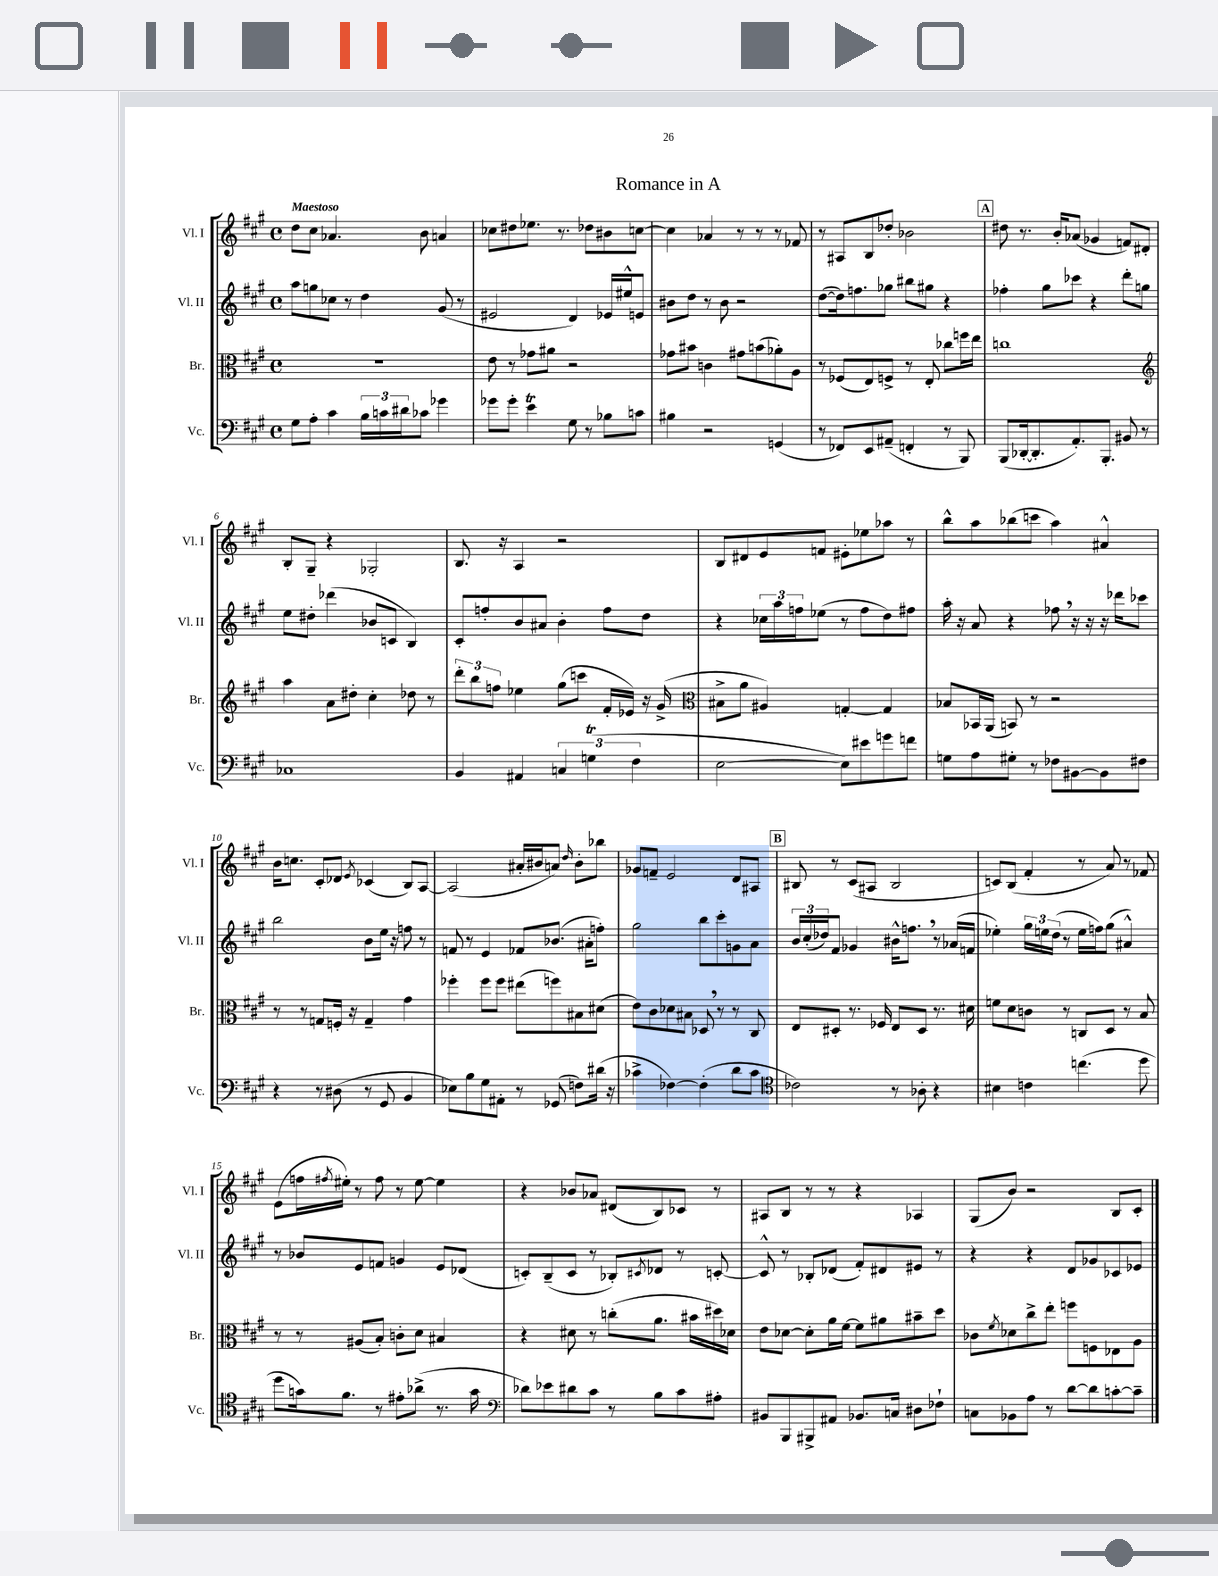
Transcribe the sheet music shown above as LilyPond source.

\header { title = "Romance in A" }
<<
\new StaffGroup <<
\new Staff = "s0" \with { instrumentName = "Vl. I" shortInstrumentName = "Vl. I" } {
    \clef treble \key a \major \defaultTimeSignature \time 4/4 \tempo "Maestoso"
    d''8 cis''8 aes'4. b'8 a'4 |
    ces''8 dis''8 ees''8. r8. des''8 bis'8 c''8~ |
    c''4 aes'4 r8 r8 r8 fes'8 |
    r8 ais8 b8 des''8-. bes'2 |
    \mark \markup { \box "A" } dis''8 r8. b'16-. aes'8( ges'4 f'8) dis'8-. |
    b8-. gis8-- r4 ges2-. |
    b8. r16 a4 r2 |
    b8 dis'8 e'8 f'8 eis'8-. ees''8 aes''8 r8 |
    b''8-^ a''8 bes''8( c'''8 a''4) ais'4-^ |
    b'16 c''8. cis'8-. des'8 \acciaccatura { e'8 } ces'4( b8) a8~ |
    a2( ais'16-. bis'16 a'8) \grace { d''16 } bis'8-. bes''8 |
    ges'8 f'8-- e'2 d'8 ais8 |
    \mark \markup { \box "B" } bis8 r8 cis'8( ais8 bis2 |
    c'8) b8( fis'4-. r8 a'8) r8 fes'8 |
    e'8( f''16 \acciaccatura { fis''8 } eis''16-.) r8 fis''8 r8 eis''8~ eis''4 |
    r4 bes'8 aes'8 dis'8( b8) ces'8 r8 |
    ais8 b8 r8 r8 r4 aes4 |
    gis8( b'8) r2 b8 cis'8-. \bar "|." |
}
\new Staff = "s1" \with { instrumentName = "Vl. II" shortInstrumentName = "Vl. II" } {
    \clef treble \key a \major \defaultTimeSignature \time 4/4
    a''8 g''8 ces''8 r8 d''4 gis'8( r8 |
    eis'2 d'4) ees'16 eis''16-^ e'8 |
    bis'8 d''8 r8 bis'8 r2 |
    d''8~( d''16) f''8. ges''8 bis''8 gis''8 r4 |
    \mark \markup { \box "A" } fes''4-. gis''8 ces'''8 r4 d'''8-. g''8 |
    e''8 dis''8-. des'''4( bes'8 c'8 b4) |
    cis'8-. f''8-. b'8 ais'8 b'4-. f''8 d''8 |
    r4 \tuplet 3/2 { ces''16 a''16 f''16 } ees''8( r8 f''8 d''8) fis''8 |
    a''16-. r16 a'8 r4 fes''8 \breathe r16 r16 r16 des'''16 ces'''8 |
    b''2 b'8 e''16 r16 f''8 r8 |
    f'8 r8 e'4 fes'8 bes'8.( ais'16-. f''8-.) |
    gis''2 b''8 cis'''8-. g'8 a'8 |
    \mark \markup { \box "B" } \tuplet 3/2 { b'16 cis''16-.( des''16) } fis'8 ges'4 bis'16-^ f''8. \breathe r8 aes'16( f'16 |
    ees''4-.) \tuplet 3/2 { gis''16 e''16 d''16( } r8 e''16 f''16) gis''8( ais'4-^) |
    r8 bes'8 e'8 f'8 g'4 e'8 des'8( |
    c'8-.) b8--( c'8 r8 bes8-.) \acciaccatura { cis'8 } des'8 r8 c'8~-. |
    c'8-^ r8 bes8-. des'8( fis'8-.) dis'8 eis'8 r8 |
    r4 r4 d'8 ges'8 ces'8 ees'8 \bar "|." |
}
\new Staff = "s2" \with { instrumentName = "Br." shortInstrumentName = "Br." } {
    \clef alto \key a \major \defaultTimeSignature \time 4/4
    r1 |
    e'8 r8 ges'8 ais'8 r2 |
    ges'8 bis'8 c'4 gis'8 b'8( aes'8-.) a8 |
    r8 fes8( e8) f8-> r8 e8-. ces''8 f''16 e''16 |
    \mark \markup { \box "A" } c''1 |
    \clef treble a''4 a'8 dis''8-. cis''4-. des''8 r8 |
    \tuplet 3/2 { d'''8-. b''8 f''8 } ees''4 gis''8( c'''8 fis'16-. ees'16) r16 gis'16->( |
    \clef alto bis8-> a'8 ais4) g4~-. g4 |
    bes8 bes,16 a,16( b,8) r8 r2 |
    r8 r8 g8 f16-. r16 g4-- gis'4 |
    fes''4-. fes''8 fes''8 eis''8( f''8) bis8 dis'8( |
    e'8) cis'8 des'8 bis8 des8 \breathe r8 r8 cis8 |
    \mark \markup { \box "B" } e8 dis8-. r8. fes16 e8 dis8 r8. dis'16 |
    f'8 d'8 c'8 r8 c8 d8 r8 b8 |
    r8 r8 ais8( b8-.) c'8-. d'8 bis4 |
    r4 dis'8 r8 c''8-.( a'8. bis'16 dis''16) des'16 |
    e'8 des'8~ des'8-. a'16 fis'16~ fis'8 ais'8 bis'8-- d''8 |
    ces'8 \acciaccatura { fis'8 } des'8 cis''8-> e''8-. f''8 f8 ees8 a8 \bar "|." |
}
\new Staff = "s3" \with { instrumentName = "Vc." shortInstrumentName = "Vc." } {
    \clef bass \key a \major \defaultTimeSignature \time 4/4
    gis8 a8-. cis'4 \tuplet 3/2 { b16 c'16 dis'16 } ces'8 ges'4 |
    ges'8 ges'8-. e'4\trill gis8 r8 bes8 c'8 |
    bis4 r2 g,4( |
    r8 fes,8) e,8 ais,8--( f,4-. r8 b,,8) |
    \mark \markup { \box "A" } b,,8( des,16~-. des,8.-. a,8.-.) b,,8.-. bis,8 r8 |
    ces1 |
    b,4 ais,4 \tuplet 3/2 { c4 g4\trill( fis4 } |
    e2~ e8) eis'8 g'8 f'8 |
    g8 a8 gis8-. r8 fes8 bis,8~ bis,8 fis8 |
    r4 r8 dis8( r8 gis,8 b,4 |
    ees8) b8 gis8 ais,8-. r8 ges,8( f8) dis'16( r16 |
    ces'4-> fes4~) fes4-.( d'8 ces'8 |
    \mark \markup { \box "B" } \clef tenor ces'2) r8 aes8-. r4 |
    bis4 c'4 c''4.( d''8 |
    d''8 g'16) fis'8. r8 eis'8-. aes'8->( r8. g'16 |
    \clef bass des'8) ees'8 dis'8 cis'8 r8 b8 cis'8 ais8-. |
    bis,8 b,,8 bis,,8-> ais,8 bes,8. c16 dis8 fes8-! |
    c8 bes,8 a8 r8 d'8~ d'8 c'8~-. c'8-- \bar "|." |
}
>>
>>
